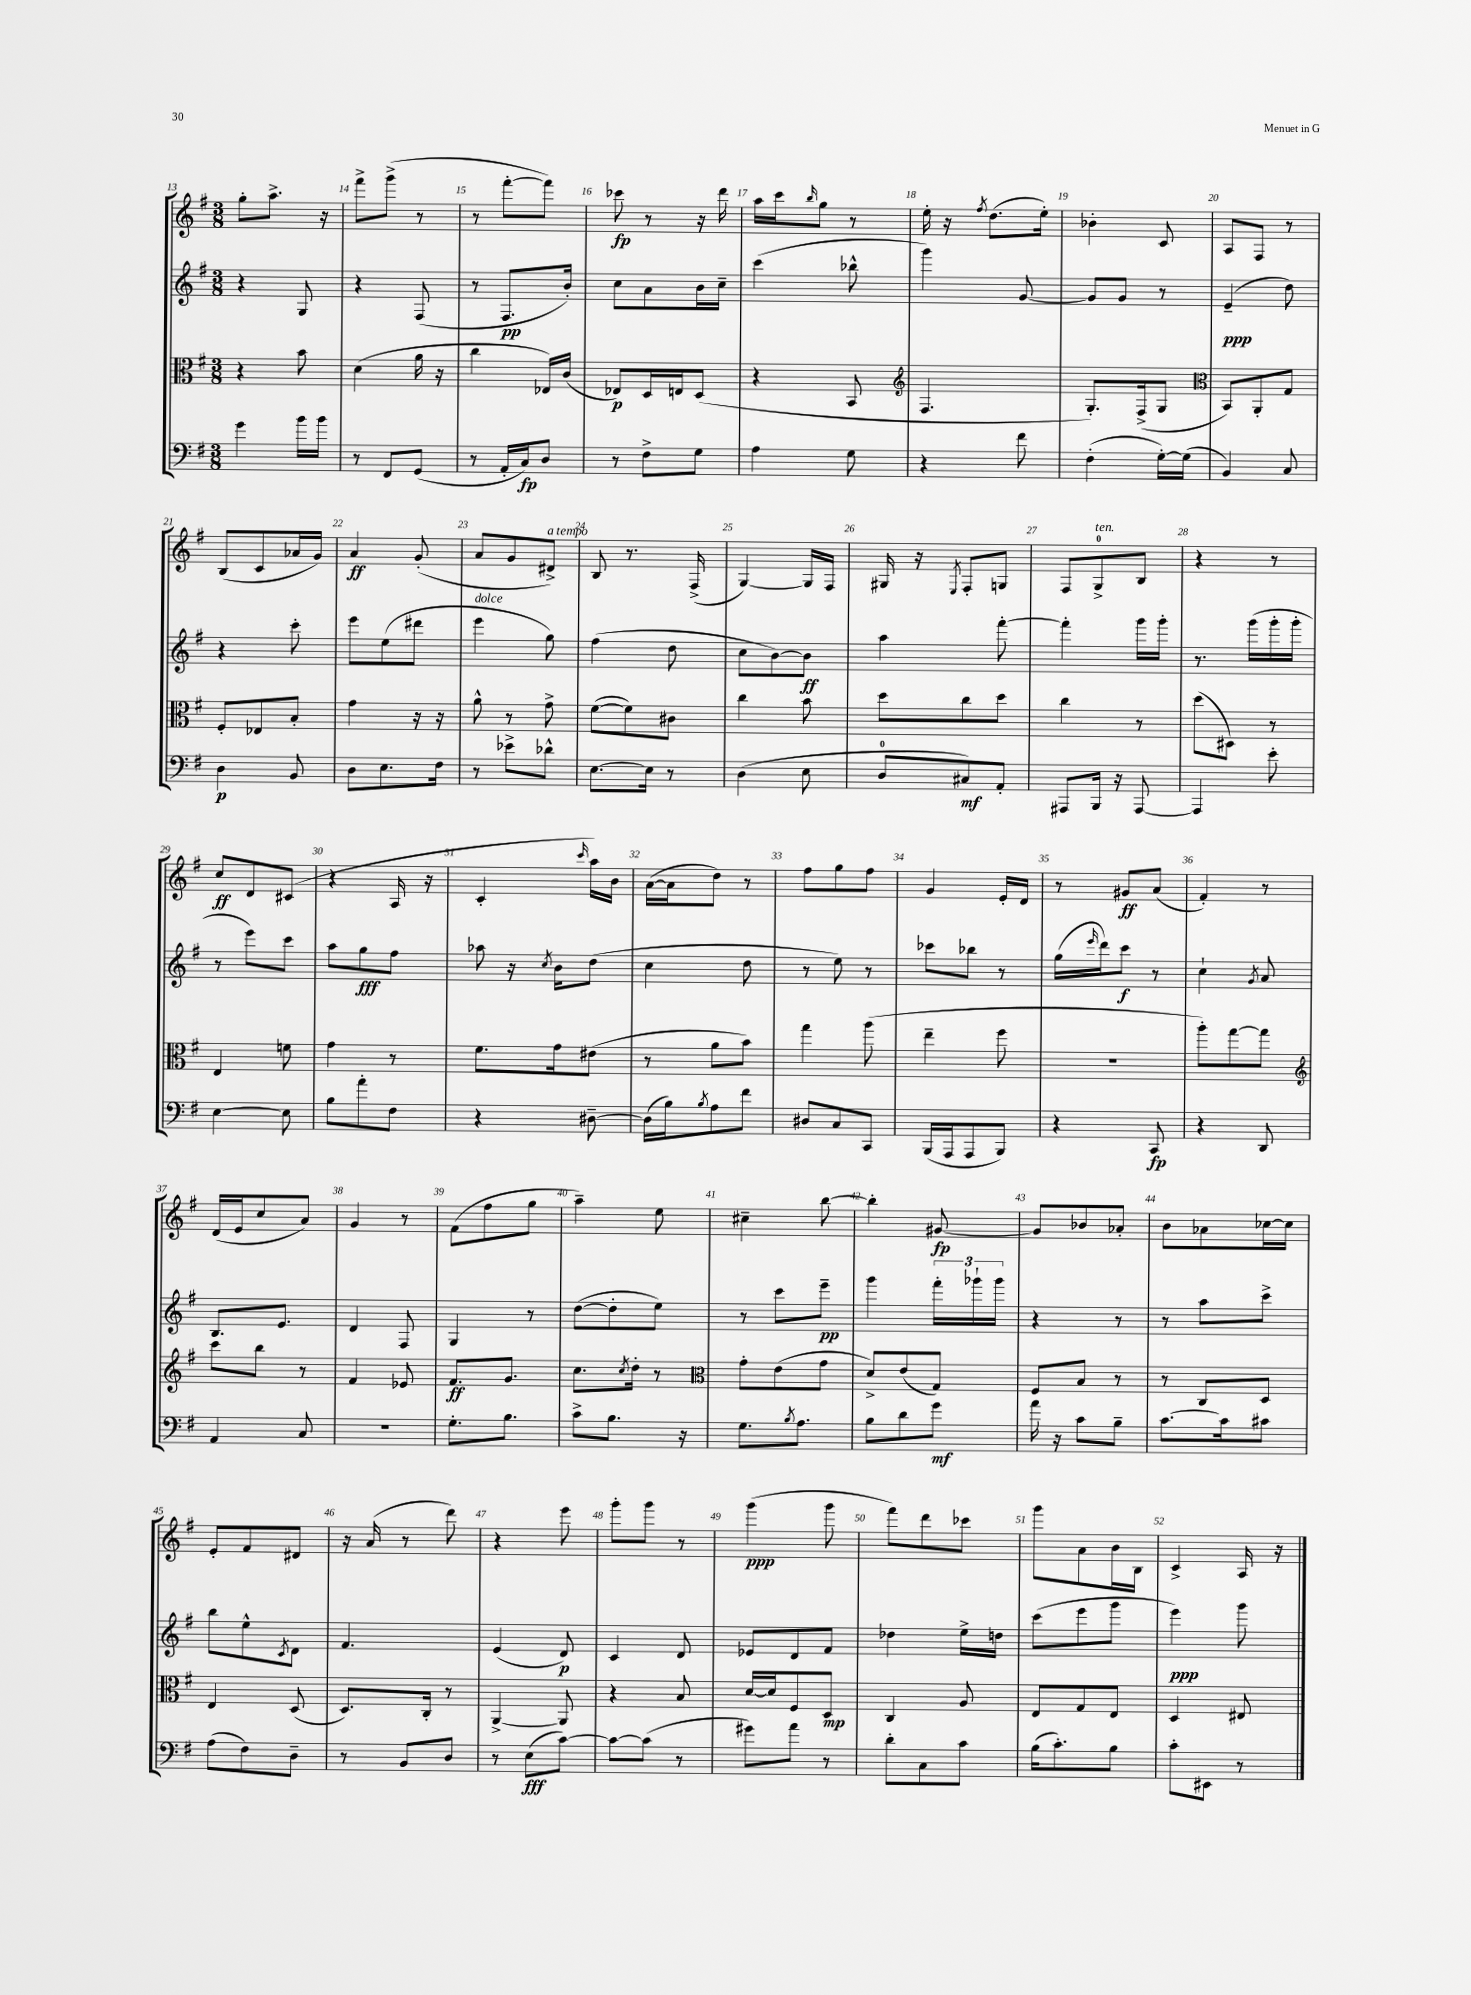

**kern	**dynam	**kern	**dynam	**kern	**dynam	**kern	**dynam
*part4	*part4	*part3	*part3	*part2	*part2	*part1	*part1
*staff4	*staff4	*staff3	*staff3	*staff2	*staff2	*staff1	*staff1
*clefF4	*	*clefC3	*	*clefG2	*	*clefG2	*
*k[f#]	*	*k[f#]	*	*k[f#]	*	*k[f#]	*
*M3/8	*	*M3/8	*	*M3/8	*	*M3/8	*
=13	=13	=13	=13	=13	=13	=13	=13
4g\	.	4r	.	4r	.	8gg'\L	.
.	.	.	.	.	.	8.aa^\J	.
16b\LL	.	8b\	.	8G/	.	.	.
16b\JJ	.	.	.	.	.	16r	.
=14	=14	=14	=14	=14	=14	=14	=14
8r	.	(4d\	.	4r	.	8fff#^\L	.
8FF#/L	.	.	.	.	.	(8ggg^\J	.
(8GG/J	.	16a\	.	(8F#/	.	8r	.
.	.	16r	.	.	.	.	.
=15	=15	=15	=15	=15	=15	=15	=15
8r	.	4cc\	.	8r	.	8r	.
16AA'/LL	.	.	.	8.F#/L	pp	[8fff#'\L	.
16C/J)	fp	.	.	.	.	.	.
8D/J	.	16E-X/LL)	.	.	.	8fff#\J])	.
.	.	(16c/JJ	.	16b'/Jk)	.	.	.
=16	=16	=16	=16	=16	=16	=16	=16
8r	.	8E-X/L)	p	8cc\L	.	8ccc-X\	fp
8F#^\L	.	16D/L	.	8a\	.	8r	.
.	.	16En/J	.	.	.	.	.
8G\J	.	(8D/J	.	16b\L	.	16r	.
.	.	.	.	16cc~\JJ	.	16ddd\	.
=17	=17	=17	=17	=17	=17	=17	=17
4A\	.	4r	.	(4ccc\	.	16aa\LL	.
.	.	.	.	.	.	16ccc\J	.
.	.	.	.	.	.	16qqbb/	.
.	.	.	.	.	.	8gg\J	.
8G\	.	8BB/	.	8bb-X^^\	.	8r	.
=18	=18	=18	=18	=18	=18	=18	=18
*	*	*clefG2	*	*	*	*	*
4r	.	4.F#/	.	4ggg\)	.	16ee'\	.
.	.	.	.	.	.	16r	.
.	.	.	.	.	.	8qff#/	.
.	.	.	.	.	.	(8.dd\L	.
8f#\	.	.	.	[8g/	.	.	.
.	.	.	.	.	.	16ee'\Jk)	.
=19	=19	=19	=19	=19	=19	=19	=19
(4F#'\	.	8.G'/L)	.	8g/L]	.	4b-X'\	.
.	.	.	.	8g/J	.	.	.
.	.	(16F#^/k	.	.	.	.	.
[16G'\LL)	.	8G/J	.	8r	.	8c/	.
(16G\JJ]	.	.	.	.	.	.	.
=20	=20	=20	=20	=20	=20	=20	=20
*	*	*clefC3	*	*	*	*	*
4BB/)	.	8BB/L)	.	(4e~/	ppp	8A/L	.
.	.	8AA'/	.	.	.	8F#/J	.
8C/	.	8G/J	.	8dd\)	.	8r	.
!!LO:LB:g=z
=21	=21	=21	=21	=21	=21	=21	=21
4D\	p	8F#'/L	.	4r	.	(8B/L	.
.	.	8E-X/	.	.	.	8c/	.
8BB/	.	8B'/J	.	8ccc'\	.	16a-X/L	.
.	.	.	.	.	.	16g/JJ)	.
=22	=22	=22	=22	=22	=22	=22	=22
8D\L	.	4g\	.	8eee\L	.	4a/	ff
8.E\	.	.	.	(8ee\	.	.	.
.	.	16r	.	8ddd#X\J	.	(8g'/	.
16F#\Jk	.	16r	.	.	.	.	.
=23	=23	=23	=23	=23	=23	=23	=23
!	!	!	!	!LO:TX:a:i:t=dolce	!	!	!
8r	.	8a^^\	.	4eee\	.	8a/L	.
8e-X^\L	.	8r	.	.	.	8g/	.
!	!	!	!	!	!	!LO:TX:a:i:t=a tempo	!
8d-X^^\J	.	8g^\	.	8gg\)	.	8d#X^/J)	.
=24	=24	=24	=24	=24	=24	=24	=24
[8.E\L	.	([8f#\L	.	(4ff#\	.	8B/	.
.	.	8f#\])	.	.	.	8.r	.
16E\Jk]	.	.	.	.	.	.	.
8r	.	8c#X\J	.	8dd\	.	.	.
.	.	.	.	.	.	(16F#^/	.
=25	=25	=25	=25	=25	=25	=25	=25
(4D\	.	4cc\	.	8cc\L	.	[4G/)	.
.	.	.	.	[8b\)	.	.	.
8E\	.	8b\	.	8b\J]	ff	16G/LL]	.
.	.	.	.	.	.	16F#/JJ	.
=26	=26	=26	=26	=26	=26	=26	=26
8D/L	.	8dd\L	.	4aa\	.	16G#X/	.
.	.	.	.	.	.	16r	.
.	.	.	.	.	.	8qE/	.
8C#X/)	mf	8cc\	.	.	.	8F#'/L	.
8AA'/J	.	8dd\J	.	[8fff#'\	.	8Gn/J	.
=27	=27	=27	=27	=27	=27	=27	=27
8AAA#X/L	.	4cc\	.	4fff#'\]	.	8F#/L	.
!	!	!	!	!	!	!LO:TX:a:i:t=ten.	!
16BBB/Jk	.	.	.	.	.	8G^/	.
16r	.	.	.	.	.	.	.
[8AAA#/	.	8r	.	16ggg\LL	.	8B/J	.
.	.	.	.	16ggg'\JJ	.	.	.
=28	=28	=28	=28	=28	=28	=28	=28
4AAA#/]	.	(8dd\L	.	8.r	.	4r	.
.	.	8D#X\J)	.	.	.	.	.
.	.	.	.	(16ggg\LL	.	.	.
8e'\	.	8r	.	16ggg'\	.	8r	.
.	.	.	.	16ggg'\JJ	.	.	.
!!LO:LB:g=z
=29	=29	=29	=29	=29	=29	=29	=29
[4E\	.	4E/	.	8r	.	8cc/L	ff
.	.	.	.	8eee\L)	.	8d/	.
8E\]	.	8fn\	.	8ccc\J	.	(8c#X/J	.
=30	=30	=30	=30	=30	=30	=30	=30
8B\L	.	4g\	.	8aa\L	.	4r	.
8a'\	.	.	.	8gg\	fff	.	.
8F#\J	.	8r	.	8ff#\J	.	16A/	.
.	.	.	.	.	.	16r	.
=31	=31	=31	=31	=31	=31	=31	=31
4r	.	8.f#\L	.	8aa-X\	.	4c'/	.
.	.	.	.	16r	.	.	.
.	.	.	.	8qcc/	.	.	.
.	.	16g\k	.	16b\KL	.	.	.
.	.	.	.	.	.	16qqccc/	.
[8D#X~\	.	(8e#X\J	.	(8dd\J	.	16aa\LL)	.
.	.	.	.	.	.	16b\JJ	.
=32	=32	=32	=32	=32	=32	=32	=32
(16D#\LL]	.	8r	.	4cc\	.	([16a\LL	.
16B\J)	.	.	.	.	.	16a\J]	.
8qB/	.	.	.	.	.	.	.
8A\	.	8a\L	.	.	.	8dd\J)	.
8f#\J	.	8b\J)	.	8dd\	.	8r	.
=33	=33	=33	=33	=33	=33	=33	=33
8D#X/L	.	4gg\	.	8r	.	8ff#\L	.
8C/	.	.	.	8ee\)	.	8gg\	.
8CC/J	.	(8aa\	.	8r	.	8ff#\J	.
=34	=34	=34	=34	=34	=34	=34	=34
(16BBB/LL	.	4ee~\	.	8ccc-X\L	.	4g/	.
16AAA/J	.	.	.	.	.	.	.
8AAA/	.	.	.	8bb-X\J	.	.	.
8BBB/J)	.	8ff#\	.	8r	.	16e'/LL	.
.	.	.	.	.	.	16d/JJ	.
=35	=35	=35	=35	=35	=35	=35	=35
4r	.	4.r	.	(16gg\LL	.	8r	.
.	.	.	.	16qqeee/	.	.	.
.	.	.	.	16ddd\J)	.	.	.
.	.	.	.	8ccc\J	f	8g#X/L	ff
8CC/	fp	.	.	8r	.	(8a/J	.
=36	=36	=36	=36	=36	=36	=36	=36
4r	.	8aa'\L)	.	4cc`\	.	4f#'/)	.
.	.	[8gg\	.	.	.	.	.
.	.	.	.	8qg/	.	.	.
8DD/	.	8gg\J]	.	8a/	.	8r	.
!!LO:LB:g=z
=37	=37	=37	=37	=37	=37	=37	=37
*	*	*clefG2	*	*	*	*	*
4AA/	.	8ccc\L	.	8.B/L	.	(16d/LL	.
.	.	.	.	.	.	16e/J	.
.	.	8bb\J	.	.	.	8cc/	.
.	.	.	.	8.e/J	.	.	.
8C/	.	8r	.	.	.	8a/J)	.
=38	=38	=38	=38	=38	=38	=38	=38
4.r	.	4f#/	.	4d/	.	4g/	.
.	.	8e-X/	.	8F#/	.	8r	.
=39	=39	=39	=39	=39	=39	=39	=39
8.G'\L	.	8.f#/L	ff	4G/	.	(8f#\L	.
.	.	.	.	.	.	8ff#\	.
8.B\J	.	8.g/J	.	.	.	.	.
.	.	.	.	8r	.	8gg\J	.
=40	=40	=40	=40	=40	=40	=40	=40
8c^\L	.	8.cc\L	.	([8dd\L	.	4aa~\)	.
8.B\J	.	.	.	8dd'\]	.	.	.
.	.	8qcc/	.	.	.	.	.
.	.	16dd'\Jk	.	.	.	.	.
.	.	8r	.	8ee\J)	.	8ee\	.
16r	.	.	.	.	.	.	.
=41	=41	=41	=41	=41	=41	=41	=41
*	*	*clefC3	*	*	*	*	*
8.G\L	.	8g'\L	.	8r	.	4cc#X~\	.
.	.	(8e\	.	8ccc\L	.	.	.
8qB/	.	.	.	.	.	.	.
8.A\J	.	.	.	.	.	.	.
.	.	8g\J	.	8eee~\J	pp	[8bb\	.
=42	=42	=42	=42	=42	=42	=42	=42
8B\L	.	8d^/L)	.	4ggg\	.	4bb'\]	.
8d\	.	(8e/	.	.	.	.	.
8g\J	mf	8G/J)	.	24fff#'\LL	.	[8g#X/	fp
.	.	.	.	24ggg-X`\	.	.	.
.	.	.	.	24ggg-\JJ	.	.	.
=43	=43	=43	=43	=43	=43	=43	=43
16a\	.	8F#/L	.	4r	.	8g#/L]	.
16r	.	.	.	.	.	.	.
8c\L	.	8B/J	.	.	.	8b-X/	.
8B~\J	.	8r	.	8r	.	8a-X'/J	.
=44	=44	=44	=44	=44	=44	=44	=44
[8.c\L	.	8r	.	8r	.	8b\L	.
.	.	8C/L	.	8aa\L	.	8a-X\	.
16c\k]	.	.	.	.	.	.	.
8c#X\J	.	8D/J	.	8ccc^\J	.	[16cc-X\L	.
.	.	.	.	.	.	16cc-\JJ]	.
!!LO:LB:g=z
=45	=45	=45	=45	=45	=45	=45	=45
(8A\L	.	4E/	.	8bb\L	.	8e'/L	.
8F#\)	.	.	.	8ee^^\	.	8f#/	.
.	.	.	.	8qc/	.	.	.
8D~\J	.	(8D/	.	8d\J	.	8d#X/J	.
=46	=46	=46	=46	=46	=46	=46	=46
8r	.	8.D/L)	.	4.f#/	.	16r	.
.	.	.	.	.	.	(16a/	.
8BB/L	.	.	.	.	.	8r	.
.	.	16C'/Jk	.	.	.	.	.
8D/J	.	8r	.	.	.	8ddd\)	.
=47	=47	=47	=47	=47	=47	=47	=47
8r	.	[4AA^/	.	(4e/	.	4r	.
(8E\L	fff	.	.	.	.	.	.
[8c\J)	.	8AA/]	.	8d/)	p	8eee\	.
=48	=48	=48	=48	=48	=48	=48	=48
8c\L_	.	4r	.	4c/	.	8ggg'\L	.
(8c\J]	.	.	.	.	.	8ggg\J	.
8r	.	8B/	.	8d/	.	8r	.
=49	=49	=49	=49	=49	=49	=49	=49
8g#X\L)	.	[16d/LL	.	8e-X/L	.	(4ggg\	ppp
.	.	16d/J]	.	.	.	.	.
8a\J	.	8F#/	.	8d/	.	.	.
8r	.	8D/J	mp	8f#/J	.	8ggg\	.
=50	=50	=50	=50	=50	=50	=50	=50
8d'\L	.	4C/	.	4dd-X\	.	8fff#\L)	.
8C\	.	.	.	.	.	8ddd\	.
8c\J	.	8A/	.	16ee^\LL	.	8ccc-X\J	.
.	.	.	.	16ddn\JJ	.	.	.
=51	=51	=51	=51	=51	=51	=51	=51
(16B\KL	.	8E/L	.	(8ccc\L	.	8ggg\L	.
8.c'\)	.	.	.	.	.	.	.
.	.	8G/	.	8eee\	.	8a\	.
8B\J	.	8E/J	.	8ggg\J	.	16b\L	.
.	.	.	.	.	.	16B\JJ	.
=52	=52	=52	=52	=52	=52	=52	=52
8c'\L	.	4D/	.	4eee\)	ppp	4c^/	.
8EE#X\J	.	.	.	.	.	.	.
8r	.	8E#X/	.	8ggg\	.	16A/	.
.	.	.	.	.	.	16r	.
==	==	==	==	==	==	==	==
*-	*-	*-	*-	*-	*-	*-	*-
